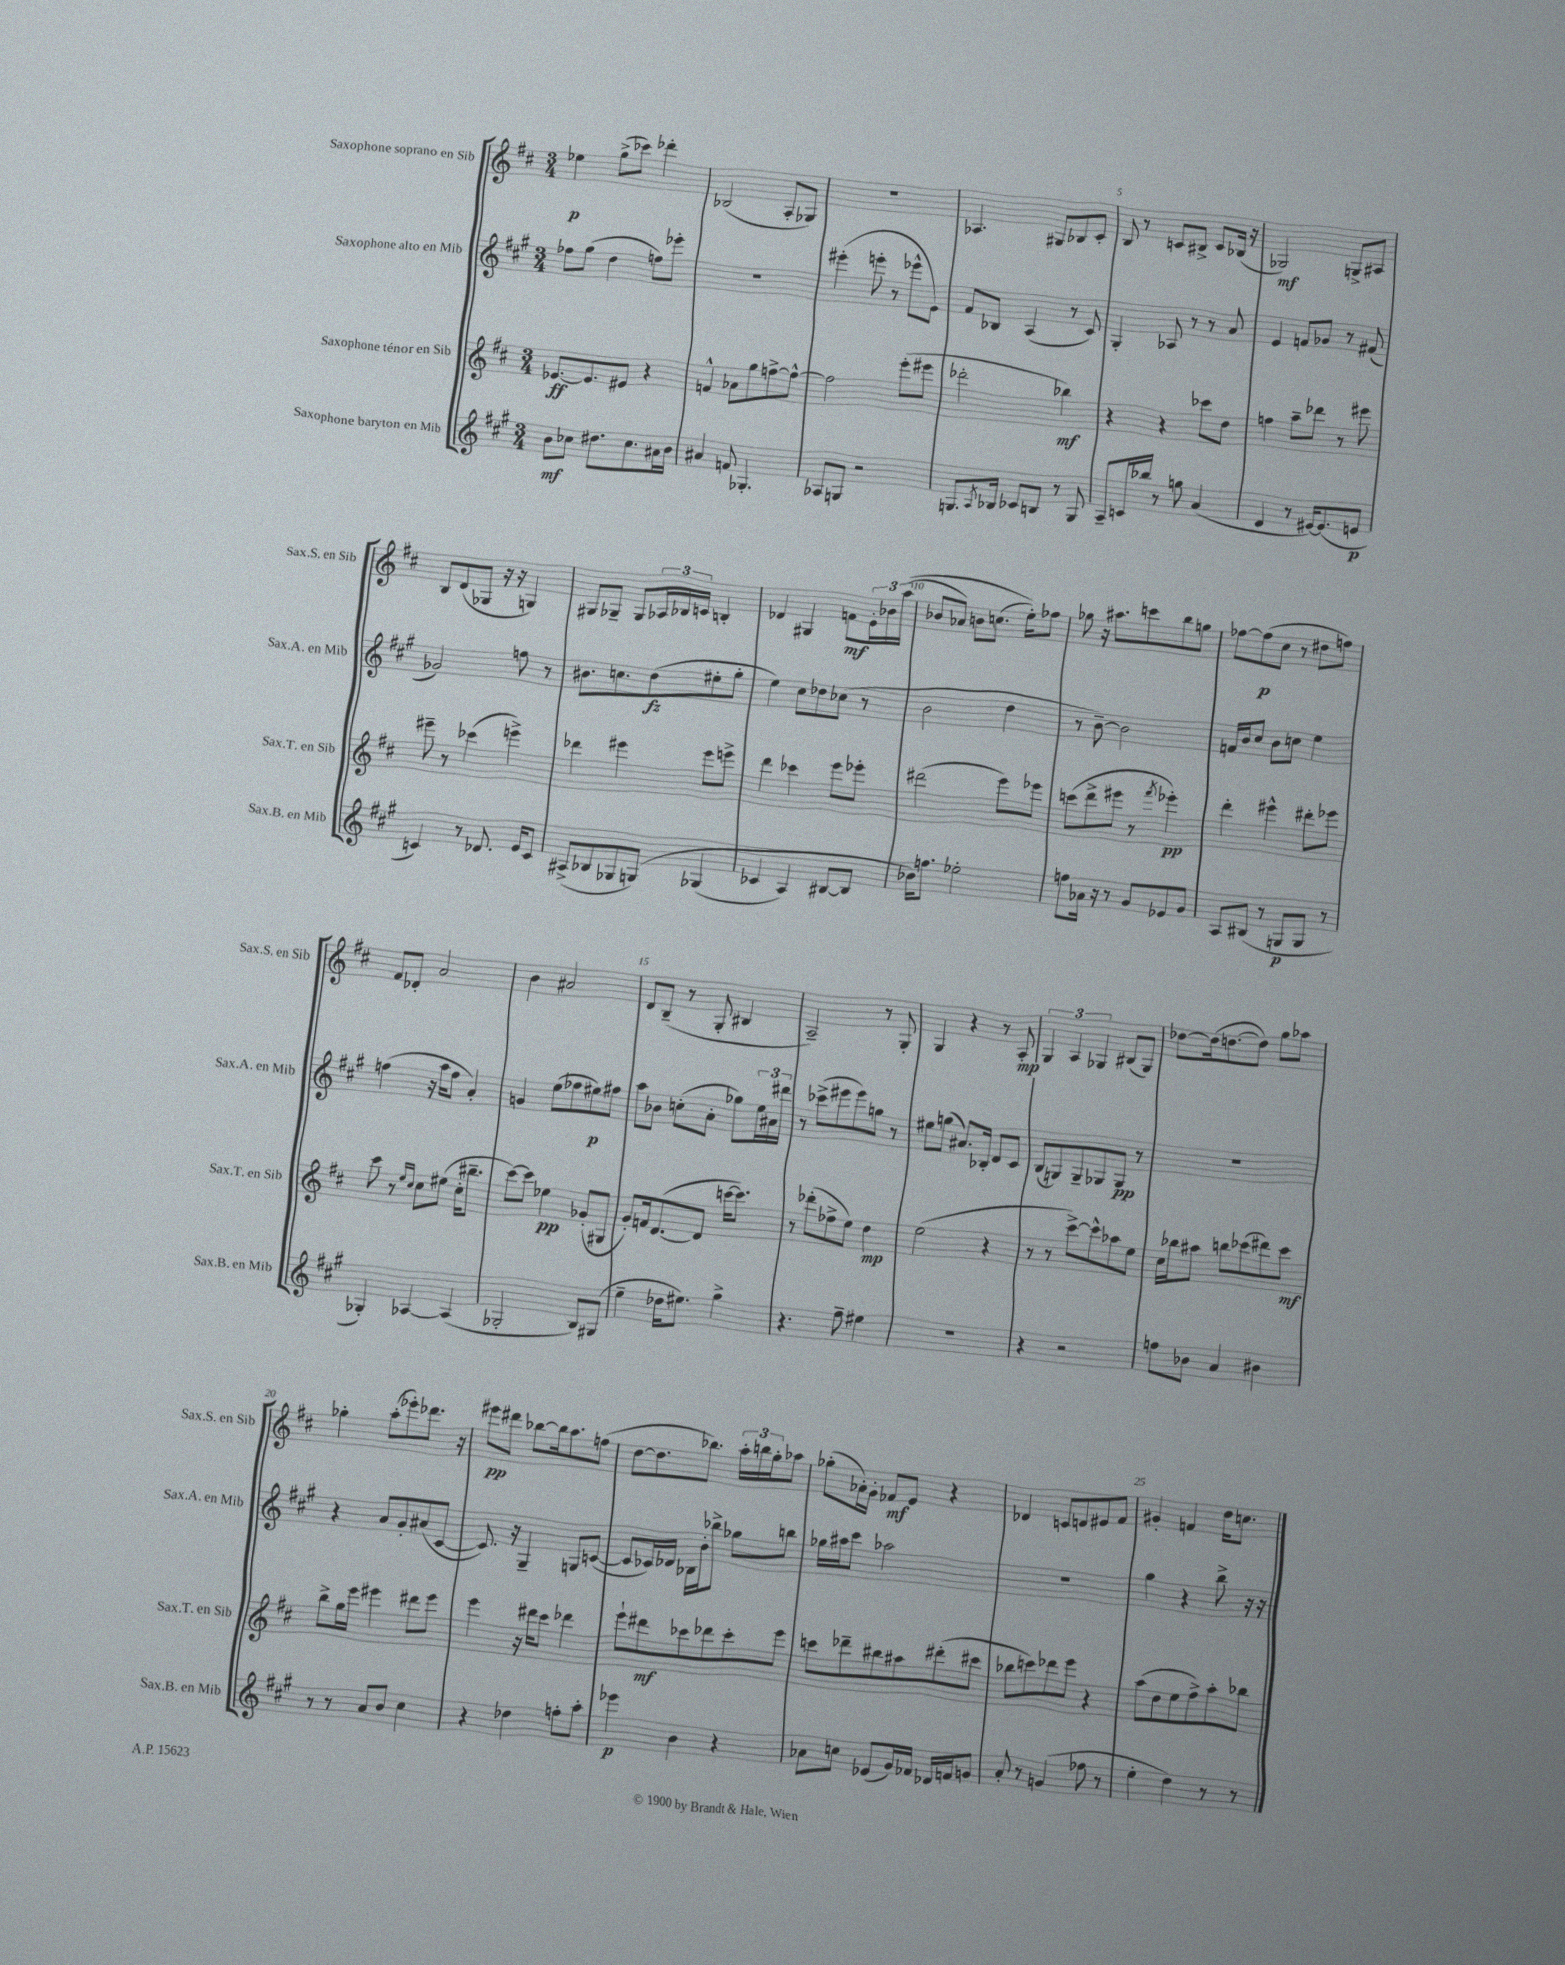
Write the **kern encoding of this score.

**kern	**dynam	**kern	**dynam	**kern	**dynam	**kern	**dynam
*part4	*part4	*part3	*part3	*part2	*part2	*part1	*part1
*staff4	*staff4	*staff3	*staff3	*staff2	*staff2	*staff1	*staff1
*I"Saxophone baryton en Mib	*	*I"Saxophone ténor en Sib	*	*I"Saxophone alto en Mib	*	*I"Saxophone soprano en Sib	*
*I'Sax.B. en Mib	*	*I'Sax.T. en Sib	*	*I'Sax.A. en Mib	*	*I'Sax.S. en Sib	*
*clefG2	*	*clefG2	*	*clefG2	*	*clefG2	*
*k[f#c#g#]	*	*k[f#c#]	*	*k[f#c#g#]	*	*k[f#c#]	*
*M3/4	*	*M3/4	*	*M3/4	*	*M3/4	*
=1	=1	=1	=1	=1	=1	=1	=1
8b\L	mf	[8.e-X/L	ff	8ff-X\L	.	4ee-X\	p
8cc-X\J	.	.	.	(8gg#\J	.	.	.
.	.	8.e-/]	.	.	.	.	.
8.dd#X\L	.	.	.	4dd\	.	(8gg^\L	.
.	.	8e#X/J	.	.	.	8ccc-X\J)	.
8.cc-\	.	.	.	.	.	.	.
.	.	4r	.	8ffn\L)	.	4ddd-X'\	.
16a#X\L	.	.	.	8eee-X'\J	.	.	.
16b\JJ	.	.	.	.	.	.	.
=2	=2	=2	=2	=2	=2	=2	=2
4a#X/	.	4fn^^/	.	2.r	.	(2B-X/	.
8fn/	.	8a-X\L	.	.	.	.	.
4.G-X'/	.	8gg\	.	.	.	.	.
.	.	[8ffn^\	.	.	.	8A'/L	.
.	.	8ff^^\J_	.	.	.	8G-X/J)	.
=3	=3	=3	=3	=3	=3	=3	=3
8A-X/L	.	2ff\]	.	(4eee#X'\	.	2.r	.
8Gn/J	.	.	.	.	.	.	.
2r	.	.	.	8eeen'\	.	.	.
.	.	.	.	8r	.	.	.
.	.	(8eee'\L	.	8eee-X^^\L	.	.	.
.	.	8eee#X\J	.	8e\J)	.	.	.
=4	=4	=4	=4	=4	=4	=4	=4
8.Gn/L	.	2ddd-X'\	.	8f#/L	.	4.A-X/	.
.	.	.	.	8B-X/J	.	.	.
8qA/	.	.	.	.	.	.	.
16B-X/Jk	.	.	.	.	.	.	.
8c-X/L	.	.	.	(4A/	.	.	.
8Bn/J	.	.	.	.	.	8G#X/L	.
8r	.	4bb-X\)	mf	8r	.	8B-X/	.
8G/	.	.	.	8c#/)	.	8c#'/J	.
=5	=5	=5	=5	=5	=5	=5	=5
8A~/L	.	4r	.	4G#'/	.	8B/	.
16cn/L	.	.	.	.	.	8r	.
16bb-X/JJ	.	.	.	.	.	.	.
8r	.	4r	.	8A-X/	.	8cn/L	.
8ggn\	.	.	.	8r	.	8B#X^/J	.
(4a/	.	8ccc-X\L	.	8r	.	8c/L	.
.	.	8dd\J	.	8a/	.	(16B-X/Jk	.
.	.	.	.	.	.	16r	.
=6	=6	=6	=6	=6	=6	=6	=6
4d/	.	4ffn\	.	4e/	.	2G-X/)	mf
8r	.	8aa~\L	.	8fn/L	.	.	.
[16e#X/KL)	.	8ddd-X\J	.	8g-X/J	.	.	.
(8.e#/]	.	.	.	.	.	.	.
.	.	8r	.	8r	.	8Gn^/L	.
8en/J	p	8eee#X\	.	(8f#X/	.	8A#X/J	.
!!LO:LB:g=z
=7	=7	=7	=7	=7	=7	=7	=7
4cn/)	.	8eee#X~\	.	2g-X/)	.	8B/L	.
.	.	8r	.	.	.	(8d/	.
8r	.	(4ccc-X\	.	.	.	8G-X/J	.
8.d-X/	.	.	.	.	.	16r	.
.	.	.	.	.	.	16r	.
.	.	4eeen^\)	.	8ffn\	.	4Gn/)	.
16e/KL	.	.	.	.	.	.	.
8c/J	.	.	.	8r	.	.	.
=8	=8	=8	=8	=8	=8	=8	=8
(8A#X^/L	.	4ddd-X\	.	8.b#X\L	.	8G#X/L	.
8B-X/	.	.	.	.	.	8G-X~/J	.
.	.	.	.	8.ccn\	.	.	.
8G-X/	.	4eee#X\	.	.	.	8G-/L	.
(8Gn/J)	.	.	.	(8dd\	fz	24A-X/L	.
.	.	.	.	.	.	24B-X/	.
.	.	.	.	.	.	24cn/JJ	.
(4G-X/	.	8eee#\L	.	8ee#X'\	.	4Bn'/	.
.	.	8eeen^\J	.	8gg#'\J	.	.	.
=9	=9	=9	=9	=9	=9	=9	=9
4c-X/	.	4ddd\	.	4ee\)	.	4d-X/	.
4A/)	.	4ccc-X\	.	8cc#\L	.	4G#X/	.
.	.	.	.	8dd-X\	.	.	.
[8B#X/L	.	8eee\L	.	(8cc-X\J	.	8fn\L	mf
8B#/J]	.	8eee-X'\J	.	8r	.	24e'\L	.
.	.	.	.	.	.	24b-X\	.
.	.	.	.	.	.	((24aa\JJ	.
=10	=10	=10	=10	=10	=10	=10	=10
16b-X\KL)	.	(2ddd#X\	.	2b\	.	8b-X/L	.
8.ffn\J	.	.	.	.	.	.	.
.	.	.	.	.	.	8a-X/J)	.
2ee-X'\	.	.	.	.	.	8bn\L	.
.	.	.	.	.	.	(8.ccn\J	.
.	.	8eee\L)	.	4dd\	.	.	.
.	.	.	.	.	.	16ee'\KL))	.
.	.	8eee-X\J	.	.	.	8ff-X\J	.
=11	=11	=11	=11	=11	=11	=11	=11
8ffn\L	.	(8cccn\L	.	8r	.	8gg-X\	.
16a-X\Jk	.	8ddd^\	.	[8b~\)	.	16r	.
16r	.	.	.	.	.	8.aa#X\L	.
8r	.	8eee#X\J	.	2b\]	.	.	.
8g#/L	.	8r	.	.	.	8cccn\	.
.	.	8qfff#/	.	.	.	.	.
8e-X/	.	4eee-X'\)	pp	.	.	8bb\	.
8g#/J	.	.	.	.	.	8ggn\J	.
=12	=12	=12	=12	=12	=12	=12	=12
8A/L	.	4ddd'\	.	16fn/LL	.	[8ff-X\L	.
.	.	.	.	16b/J	.	.	.
(8B#X/J	.	.	.	8cc#/J	.	(8ff-\]	p
8r	.	4eee#X^^\	.	8b\L	.	8cc#\J	.
8Gn/L	p	.	.	8ccn\J	.	8r	.
8G/J	.	8ddd#X'\L	.	4ee\	.	8dd#X\L	.
8r	.	8eee-X\J	.	.	.	8ffn\J)	.
!!LO:LB:g=z
=13	=13	=13	=13	=13	=13	=13	=13
4G-X'/)	.	8ccc#\	.	(4ffn\	.	8f#/L	.
.	.	8r	.	.	.	8d-X'/J	.
.	.	16qqee/LL	.	.	.	.	.
.	.	16qqcc#/JJ	.	.	.	.	.
[4A-X/	.	8cc#\L	.	16r	.	2a/	.
.	.	.	.	16aa\KL	.	.	.
.	.	(8ee#X\J	.	8ff\J	.	.	.
(4A-/]	.	16cc#'\KL	.	4a'/)	.	.	.
.	.	8.bb#X~\J	.	.	.	.	.
=14	=14	=14	=14	=14	=14	=14	=14
2G-X'/	.	[8ccc#\L)	.	4gn/	.	4b\	.
.	.	8ccc#\J]	.	.	.	.	.
.	.	4ee-X\	pp	(8ee\L	.	2a#X/	.
.	.	.	.	8ff-X\	.	.	.
8B/L)	.	(8g-X'/L	.	8ee#X\)	p	.	.
(8G#X/J	.	8G#X/J	.	8ff#X\J	.	.	.
=15	=15	=15	=15	=15	=15	=15	=15
4ee~\	.	8g'/L)	.	8aa\L	.	8d/L	.
.	.	16fn/k	.	8b-X\J	.	(8B~/J	.
.	.	([8.d/	.	.	.	.	.
16dd-X\KL	.	.	.	(8ccn'\L	.	8r	.
8.ee#X\J)	.	.	.	.	.	.	.
.	.	8d/J]	.	8a'\J	.	8G'/	.
4gg#^\	.	[16cccn\KL	.	8gg-X\L)	.	4B#X/	.
.	.	8.ccc\J])	.	.	.	.	.
.	.	.	.	24ee\L	.	.	.
.	.	.	.	24a#X\	.	.	.
.	.	.	.	24ddd#X\JJ	.	.	.
=16	=16	=16	=16	=16	=16	=16	=16
4.r	.	8r	.	8r	.	2A~/)	.
.	.	(8ddd-X'\L	.	(8ccc-X^\L	.	.	.
.	.	8ff-X^\	.	8eee#X\	.	.	.
8ff#~\	.	8ee\J)	.	8eee#\)	.	.	.
4ee#X\	.	4dd\	mp	8ggn\J	.	8r	.
.	.	.	.	8r	.	8G'/	.
=17	=17	=17	=17	=17	=17	=17	=17
2.r	.	(2ee\	.	8ee#X\L	.	4G/	.
.	.	.	.	(8ggn\J	.	.	.
.	.	.	.	8.a#X/L)	.	4r	.
.	.	.	.	16B-X'/Jk	.	.	.
.	.	4r	.	8d/L	.	8r	.
.	.	.	.	8c#/J	.	8A'/	mp
=18	=18	=18	=18	=18	=18	=18	=18
4r	.	8r	.	(8B/L	.	6G/	.
.	.	8r	.	8Gn/)	.	.	.
.	.	.	.	.	.	6A/	.
2r	.	[8ccc#^\L)	.	8G~/	.	.	.
.	.	.	.	.	.	6G-X/	.
.	.	8ccc#^^\]	.	8G-X/	.	.	.
.	.	8aa-X\	.	8G-/J	pp	(8B#X/L	.
.	.	8ee\J	.	8r	.	8G-/J)	.
=19	=19	=19	=19	=19	=19	=19	=19
8ffn\L	.	16cc#\LL	.	2.r	.	[8dd-X\L	.
.	.	16bb-X\J	.	.	.	.	.
8b-X\J	.	8aa#X\J	.	.	.	(16dd-\k]	.
.	.	.	.	.	.	[8.ddn\	.
4a/	.	8bbn\L	.	.	.	.	.
.	.	(8ccc-X\	.	.	.	8dd\J])	.
4b#X\	.	8ddd#X\)	.	.	.	8gg\L	.
.	.	8ccc-\J	mf	.	.	8aa-X\J	.
!!LO:LB:g=z
=20	=20	=20	=20	=20	=20	=20	=20
8r	.	8bb^\L	.	4r	.	4gg-X'\	.
8r	.	16gg\L	.	.	.	.	.
.	.	16eee\JJ	.	.	.	.	.
8a/L	.	4eee#X\	.	8a/L	.	(8aa'\L	.
8b/J	.	.	.	8g#'/	.	8eee-X'\)	.
4cc#\	.	8ddd#X\L	.	(8a#X/	.	8.ddd-X\J	.
.	.	8eee#\J	.	[8c#/J	.	.	.
.	.	.	.	.	.	16r	.
=21	=21	=21	=21	=21	=21	=21	=21
4r	.	4eee\	.	8.c#/])	.	8eee#X\L	pp
.	.	.	.	.	.	8ddd#X\J	.
.	.	.	.	16r	.	.	.
4dd-X\	.	16r	.	4G#~/	.	[8bb-X\L	.
.	.	16ddd#X\KL	.	.	.	.	.
.	.	8ccc#\J	.	.	.	16bb-\k]	.
.	.	.	.	.	.	8.aa\	.
8ffn'\L	.	4ddd-X\	.	8Gn/L	.	.	.
8aa'\J	.	.	.	([8cn/J	.	(8ffn\J	.
=22	=22	=22	=22	=22	=22	=22	=22
4eee-X\	p	8eee`\L	.	8c/L]	.	[8dd\L	.
.	.	8ddd#X\	mf	16c-X/L)	.	8.dd\]	.
.	.	.	.	16d-X/JJ	.	.	.
4b\	.	8ccc-X\	.	16B-X\LL	.	.	.
.	.	.	.	16b'\J	.	8.bb-X\J)	.
.	.	8ddd-X\	.	8bb-X^\J	.	.	.
4r	.	8ccc-'\	.	8gg-X\L	.	24aa'\LL	.
.	.	.	.	.	.	24bbn\	.
.	.	.	.	.	.	24gg'\J	.
.	.	8eee\J	.	8bbn\J	.	8aa-X\J	.
=23	=23	=23	=23	=23	=23	=23	=23
8a-X\L	.	8cccn\L	.	16gg-X\LL	.	(8gg-X'\L	.
.	.	.	.	16aa#X\J	.	.	.
8ccn\J	.	8ddd-X~\	.	8ccc#\J	.	16a-X'\L)	.
.	.	.	.	.	.	16g'\JJ	.
(8e-X/L	.	8bb#X\	.	2aa-X\	.	8f-X/L	mf
16g#/L)	.	8aa#X\	.	.	.	8e/J	.
16f-X/JJ	.	.	.	.	.	.	.
16d-X/LL	.	(8ddd#X'\	.	.	.	4r	.
16fn/J	.	.	.	.	.	.	.
8gn/J	.	8ccc#X\J	.	.	.	.	.
=24	=24	=24	=24	=24	=24	=24	=24
8a'/	.	8bb-X\L	.	2.r	.	4d-X/	.
8r	.	8cccn\)	.	.	.	.	.
(4gn/	.	8ddd-X\	.	.	.	8cn/L	.
.	.	8eee\J	.	.	.	8dn/	.
8ff-X\	.	4r	.	.	.	8e#X/	.
8r	.	.	.	.	.	8f#/J	.
=25	=25	=25	=25	=25	=25	=25	=25
4ee'\	.	(8aa\L	.	4gg#\	.	4g#X'/	.
.	.	8dd\	.	.	.	.	.
4dd\)	.	8ee\	.	4r	.	4fn/	.
.	.	8ff#^\)	.	.	.	.	.
8r	.	8aa'\	.	8bb^\	.	16dd\KL	.
.	.	.	.	.	.	8.ccn\J	.
8r	.	8bb-X\J	.	16r	.	.	.
.	.	.	.	16r	.	.	.
==	==	==	==	==	==	==	==
*-	*-	*-	*-	*-	*-	*-	*-
